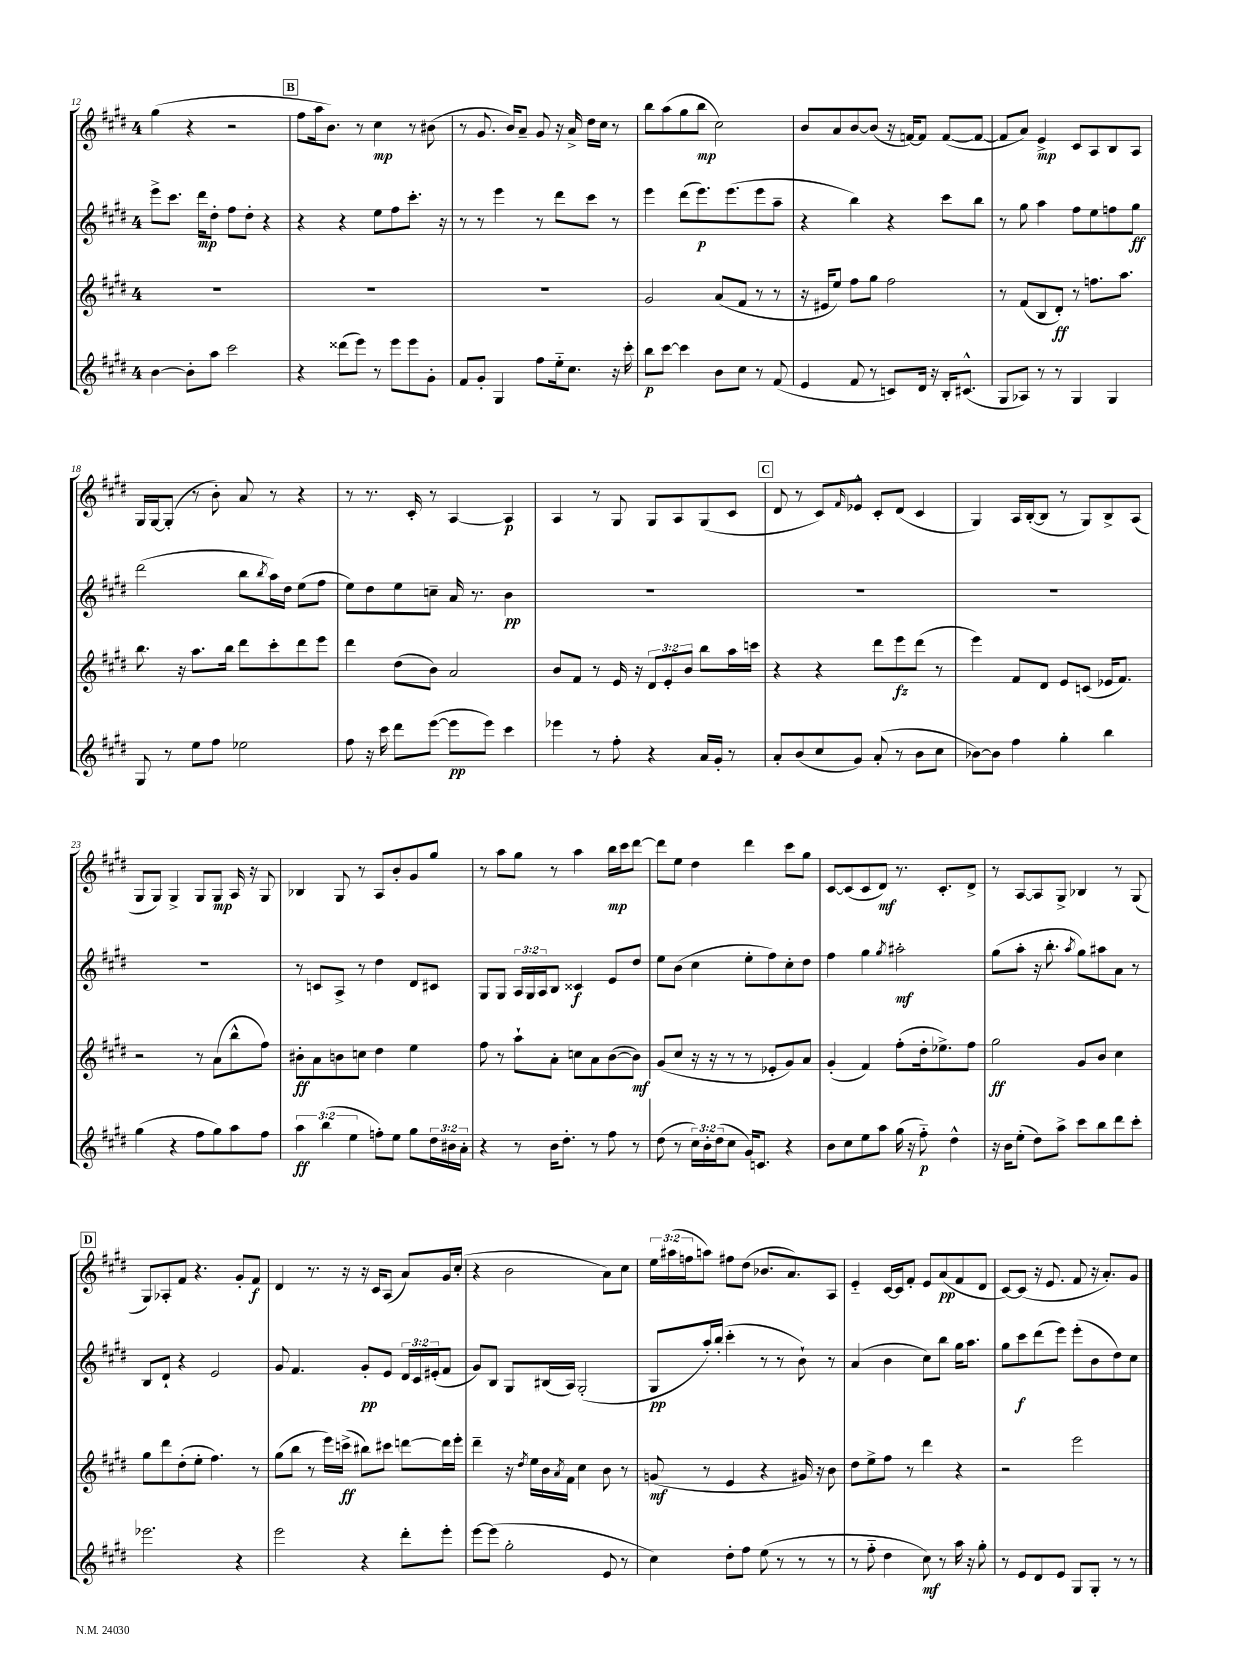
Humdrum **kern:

**kern	**kern	**kern	**kern
*staff4	*staff3	*staff2	*staff1
*clefG2	*clefG2	*clefG2	*clefG2
*k[f#c#g#d#]	*k[f#c#g#d#]	*k[f#c#g#d#]	*k[f#c#g#d#]
*M4/4	*M4/4	*M4/4	*M4/4
[4b\	1r	8eee^\L	(4gg#\
.	.	8.ccc#\J	.
8b'\]L	.	.	4r
.	.	16ddd#\LK	.
8aa\J	.	8dd#'\J	.
2ccc#\	.	8ff#\L	2r
.	.	8dd#'\J	.
.	.	4r	.
=	=	=	=
4r	1r	4r	8ff#\L
.	.	.	16aa\k
.	.	.	8.b\J)
(8ddd##\L	.	4r	.
8eee\J)	.	.	8r
8r	.	8ee\L	4cc#\
8eee\L	.	8ff#\	.
8eee\	.	8.ccc#'\J	8r
8g#'\J	.	.	(8b#\
.	.	16r	.
=	=	=	=
8f#/L	1r	8r	8r
8g#'/J	.	8r	8.g#/
4G#/	.	4eee\	.
.	.	.	16b/LK)
.	.	.	8a~/J
8ff#\L	.	8r	8g#/
16ee'~\k	.	8ddd#\L	16r
8.cc#\J	.	.	16a^/
.	.	8ccc#\J	16dd#\LL
.	.	.	16cc#\JJ
16r	.	8r	8r
16ccc#'\	.	.	.
=	=	=	=
8bb\L	2g#/	4eee\	8bb\L
[8ccc#\J	.	.	(8aa\
4ccc#\]	.	(8ddd#\L	8gg#\
.	.	8.eee\)	8bb\J
8b\L	(8a/L	.	2cc#\)
.	.	(8.eee\	.
8cc#\J	8f#/J	.	.
8r	8r	8eee\	.
(8f#/	8r	8aa~\J	.
=	=	=	=
4e/	16r	4r	8b/L
.	16e#/LK	.	.
.	8ee/J)	.	8a/
8f#/	8ff#\L	4bb\)	[8b/
8r	8gg#\J	.	(8b/]J
8c/L)	2ff#\	4r	16r
.	.	.	[16f/LK)
16d#/Jk	.	.	8f/]J
16r	.	.	.
16B'/LK	.	8ccc#\L	([8f/L
(8.c#^^/J	.	.	.
.	.	8bb\J	8f/_J
=	=	=	=
8G#/L	8r	8r	8f/]L
8A-/J)	(8f#/L	8gg#\	8a/J)
8r	8B/	4aa\	4e^/
8r	8d#'/J)	.	.
4G#/	8r	8ff#\L	8c#/L
.	8.ff\L	8ee\	8A/
4G#/	.	8ff\	8B/
.	8.aa\J	.	.
.	.	8gg#\J	8A/J
=	=	=	=
8G#/	8.bb\	(2ddd#\	16G#/LL
.	.	.	[16G#/J
8r	.	.	(8G#'/]J
.	16r	.	.
8ee\L	8.aa\L	.	8r
8ff#\J	.	.	8b'\)
.	16bb\Jk	.	.
2ee-\	8ddd#\L	8bb\L	8a/
.	.	8qbb/	.
.	8ccc#'\	16aa\L)	8r
.	.	16dd#\JJ	.
.	8ddd#\	(8ee\L	4r
.	8eee\J	8ff#\J	.
=	=	=	=
8ff#\	4ddd#\	8ee\L)	8r
16r	.	8dd#\	8.r
16ccc#\	.	.	.
8ddd#\L	(8dd#\L	8ee\	.
.	.	.	16c#'/
([8eee\J	8b\J)	8cc~\J	8r
8eee\]L	2a/	16a/	[4A/
.	.	8.r	.
8eee\J)	.	.	.
4ccc#\	.	4b\	4A/]
=	=	=	=
4eee-\	8b/L	1r	4A/
.	8f#/J	.	.
8r	8r	.	8r
8ff#'\	16e/	.	8G#/
.	16r	.	.
4r	12d#/L	.	8G#/L
.	12e'/	.	.
.	.	.	8A/
.	12b/J	.	.
16a/LL	8bb\L	.	(8G#/
16g#'/JJ	.	.	.
8r	16aa\L	.	8c#/J
.	16ccc\JJ	.	.
=	=	=	=
8a'/L	4r	1r	8d#/
(8b/	.	.	8r
8cc#/	4r	.	8c#/L)
.	.	.	16qqf#/
8g#/J)	.	.	8e-^^/J
(8a'/	8ddd#\L	.	8c#'/L
8r	8eee\	.	(8d#/J
8b\L	(8ddd#\J	.	4c#/
8cc#\J	8r	.	.
=	=	=	=
[8b-\L)	4eee\)	1r	4G#/)
8b-\]J	.	.	.
4ff#\	8f#/L	.	16A/LL
.	.	.	([16B'/J
.	8d#/J	.	8B/]J
4gg#'\	8e/L	.	8r
.	(8c/J	.	8G#/L)
4bb\	16e-/LK	.	8B^/
.	8.f#/J)	.	.
.	.	.	(8A/J
=	=	=	=
(4gg#\	2r	1r	8G#/L
.	.	.	8G#/J)
4r	.	.	4G#^/
8ff#\L	8r	.	8G#/L
8gg#\)	(8a\L	.	8G#/J
8aa\	8bb^^\	.	16A/
.	.	.	16r
8ff#\J	8ff#\J)	.	8G#/
=	=	=	=
6aa\	8b#'\L	8r	4B-/
.	8a\	8c/L	.
(6bb\	.	.	.
.	8b\	8A^/J	8G#/
6ee\	.	.	.
.	8cc\J	8r	8r
8ff'\L)	4dd#\	4dd#\	8A/L
8ee\J	.	.	8b'/
8gg#\L	4ee\	8d#/L	8g#/
24dd#\L	.	8c#/J	8gg#/J
24b#\	.	.	.
24a'\JJ	.	.	.
=	=	=	=
4r	8ff#\	8G#/L	8r
.	8r	8G#/J	8aa\L
8r	8aa`\L	24A/LL	8gg#\J
.	.	24G#/	.
.	.	24A/J	.
16b\LK	8a'\J	8B/J	8r
8.dd#'\J	.	.	.
.	8cc\L	4c##/	4aa\
8r	8a\	.	.
8ff#\	([8b\	8e/L	16bb\LL
.	.	.	16ccc#\J
8r	8b\]J)	8dd#/J	[8ddd#\J
=	=	=	=
(8dd#\	(8g#/L	8ee\L	8ddd#\]L
8r	8cc#/J	(8b\J	8ee\J
24cc#\LL)	16r	4cc#\	4dd#\
24b'\	.	.	.
.	16r	.	.
(24dd#\J	.	.	.
8cc#\J	8r	.	.
16g#/LK)	8r	8ee'\L	4ddd#\
8.c/J	.	.	.
.	8e-'/L	8ff#\)	.
4r	8g#/)	8cc#'\	8ccc#\L
.	8a/J	8dd#\J	8gg#\J
=	=	=	=
8b\L	(4g#'/	4ff#\	[8c#/L
8cc#\	.	.	(8c#/]
8ee\	4f#/)	4gg#\	8c#/
8aa\J	.	.	8d#/J)
.	.	8qgg#/	.
(16gg#\	(8ff#'\L	2aa#'\	8.r
16r	.	.	.
8ff#'~\)	16dd#'\k	.	.
.	8.ee-^\)	.	8.c#'/L
4dd#^^\	.	.	.
.	8ff#\J	.	8d#^/J
=	=	=	=
16r	2gg#\	(8gg#\L	8r
16b\LK	.	.	.
(8ee'\J	.	8aa'\J	[8A/L
8dd#\L)	.	16r	8A/]
.	.	8.bb'\	.
8aa^\J	.	.	8G#^/J
.	.	8qaa/	.
8ccc#\L	8g#/L	8gg#\L)	4B-/
8bb\	8b/J	8aa#\	.
8ddd#\	4cc#\	8a\J	8r
8ccc#'\J	.	8r	(8G#/
=	=	=	=
2.eee-\	8gg#\L	8B/L	8G#/L)
.	8ddd#\	8d#`/J	8A-'/
.	(8dd#'\	4r	8f#/J
.	8ee'\J	.	4.r
.	4.ff#\)	2e/	.
4r	.	.	8g#'/L
.	8r	.	8f#/J
=	=	=	=
2eee\	(8gg#\L	8g#/	4d#/
.	8bb\J	4.f#/	.
.	8r	.	8.r
.	16eee\LL)	.	.
.	(16ccc^\JJ	.	16r
4r	8bb#\L)	8g#'/L	16r
.	.	.	16c#/LK
.	8ccc#\J	8e/J	(8A/J
8ddd#'\L	[8ddd\L	24d#/LL	8a/L)
.	.	24c#/	.
.	.	(24e#'/J	.
8eee'\J	16ddd\]L	8f#/J	16g#/L
.	16eee'\JJ	.	(16cc#'/JJ
=	=	=	=
[8eee\L	4ddd#~\	8g#/L)	4r
(8eee\]J	.	8B/J	.
2gg#'\	16r	8G#/L	2b\
.	8qdd#/	.	.
.	16ee\LL	.	.
.	16b\	(16B#/L	.
.	8qa/	.	.
.	16f#\JJ	16A/JJ)	.
.	4cc#\	(2G#'/	.
8e/	8b\	.	8a\L)
8r	8r	.	8cc#\J
=	=	=	=
4cc#\)	(8g/	8G#/L	24ee\LL
.	.	.	(24aa#\
.	.	.	24ff\J
.	8r	16aa'/L)	8aa\J)
.	.	(16bb'/JJ	.
8dd#'\L	4e/	4ccc#'\	8ff#\L
8ff#\J	.	.	(8dd#\J
(8ee\	4r	8r	8.b-/L
8r	.	8r	.
.	.	.	8.a/)
8r	16g#/)	8b`\)	.
.	16r	.	.
8r	8b\	8r	8A/J
=	=	=	=
8r	8dd#\L	(4a/	4e'~/
8ff#'~\	8ee^\	.	.
4dd#\	8ff#\J	4b\	[16c#/LL
.	.	.	16c#/]J
.	8r	.	8f#'/J
8cc#\)	4ddd#\	8cc#\L)	8e/L
8r	.	8bb\J	(8a/
16aa\	4r	16gg#\LK	8f#/
16r	.	8.aa\J	.
8gg#'\	.	.	8d#/J
=	=	=	=
8r	2r	8gg#\L	[8c#/L)
8e/L	.	8ccc#\	(8c#/]J
8d#/	.	(8ddd#\	16r
.	.	.	8.e/
8e/J	.	8eee\J)	.
8G#/L	2eee\	(8eee'\L	8f#/
8G#'/J	.	8b\	16r
.	.	.	8.a'/L)
8r	.	8dd#\)	.
8r	.	8cc#\J	8g#/J
==	==	==	==
*-	*-	*-	*-
